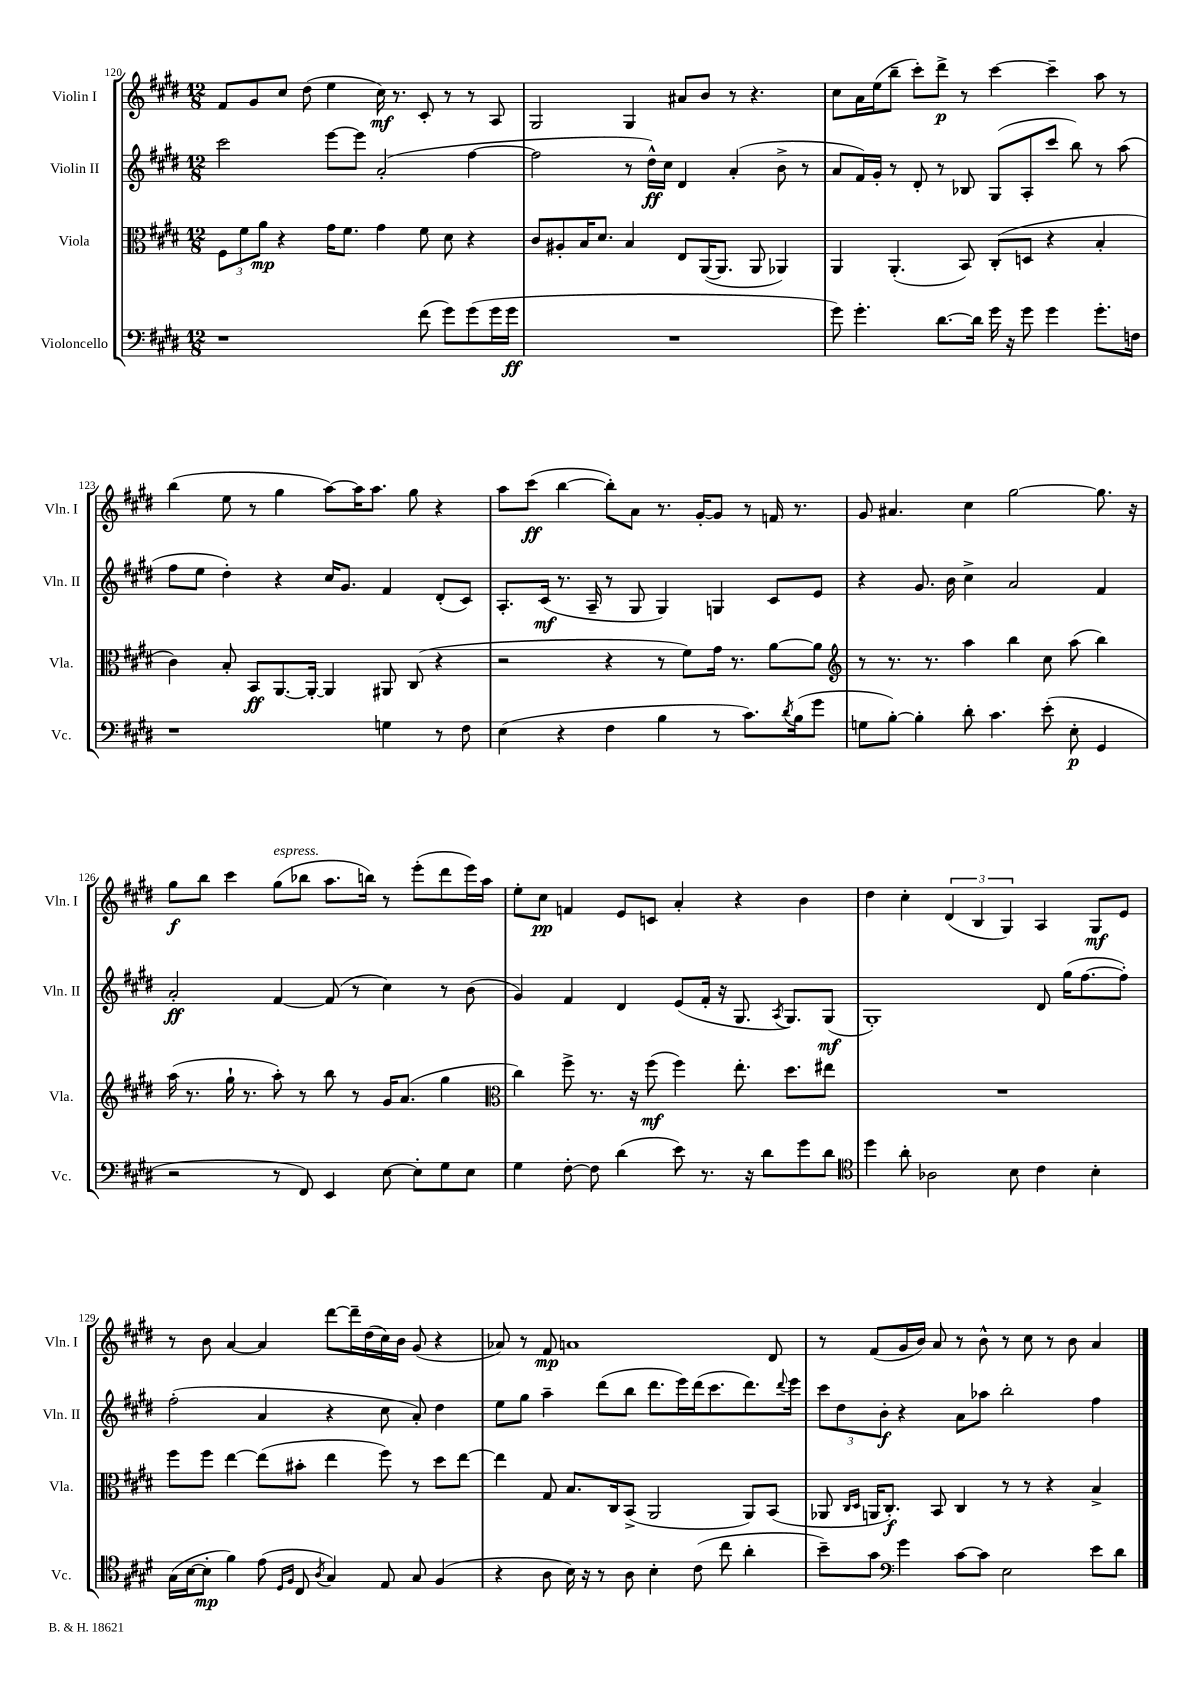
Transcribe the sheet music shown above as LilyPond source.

<<
\new StaffGroup <<
\new Staff = "s0" \with { instrumentName = "Violin I" shortInstrumentName = "Vln. I" } {
    \clef treble \key e \major \numericTimeSignature \time 12/8
    fis'8 gis'8 cis''8 dis''8( e''4 cis''16\mf) r8. cis'8-. r8 r8 a8 |
    gis2 gis4 ais'8 b'8 r8 r4. |
    cis''8 a'16 e''16( b''8-- cis'''8-.) dis'''8->\p r8 cis'''4~ cis'''4-- a''8 r8 |
    b''4( e''8 r8 gis''4 a''8~) a''16 a''8. gis''8 r4 |
    a''8 cis'''8\ff( b''4~ b''8-.) a'8 r8. gis'16~-. gis'8 r8 f'16 r8. |
    gis'8 ais'4. cis''4 gis''2~ gis''8. r16 |
    gis''8\f b''8 cis'''4 gis''8^\markup { \italic "espress." }( bes''8 a''8. b''16) r8 e'''8-.( dis'''8 e'''16) a''16 |
    e''8-. cis''8\pp f'4 e'8 c'8 a'4-. r4 b'4 |
    dis''4 cis''4-. \tuplet 3/2 { dis'4( b4 gis4) } a4 gis8\mf e'8 |
    r8 b'8 a'4~ a'4 dis'''8~ dis'''16-- dis''16( cis''16) b'16 gis'8( r4 |
    aes'8) r8 fis'8\mp a'1 dis'8 |
    r8 fis'8( gis'16 b'16) a'8 r8 b'8-^ r8 cis''8 r8 b'8 a'4 \bar "|." |
}
\new Staff = "s1" \with { instrumentName = "Violin II" shortInstrumentName = "Vln. II" } {
    \clef treble \key e \major \numericTimeSignature \time 12/8
    cis'''2 e'''8~ e'''8 a'2-.( fis''4~ |
    fis''2 r8 dis''16-^\ff) cis''16 dis'4 a'4-.( b'8-> r8 |
    a'8 fis'16) gis'16-. r8 dis'8-. r8 bes8 gis8( a8-. cis'''8 b''8) r8 a''8( |
    fis''8 e''8 dis''4-.) r4 cis''16 gis'8. fis'4 dis'8-.( cis'8) |
    a8.-. cis'16\mf( r8. a16-- r8 gis8 gis4) g4 cis'8 e'8 |
    r4 gis'8. b'16 cis''4-> a'2 fis'4 |
    a'2-.\ff fis'4~ fis'8( r8 cis''4) r8 b'8( |
    gis'4) fis'4 dis'4 e'8( fis'16-. r16 gis8. \acciaccatura { a8 } gis8.) gis8\mf( |
    gis1-.) dis'8 gis''16( fis''8.~ fis''8-.) |
    fis''2-.( a'4 r4 cis''8 a'8-.) dis''4 |
    e''8 gis''8 a''4-- dis'''8( b''8 dis'''8. e'''16) dis'''16( cis'''8. dis'''8.) \appoggiatura { dis'''8 } e'''16 |
    \tuplet 3/2 { cis'''8 dis''8 b'8-.\f } r4 a'8 aes''8 b''2-. fis''4 \bar "|." |
}
\new Staff = "s2" \with { instrumentName = "Viola" shortInstrumentName = "Vla." } {
    \clef alto \key e \major \numericTimeSignature \time 12/8
    \tuplet 3/2 { fis8 fis'8 a'8\mp } r4 gis'16 fis'8. gis'4 fis'8 dis'8 r4 |
    cis'8 ais8-. b16 dis'8. b4 e8 a,16~( a,8. a,8 aes,4) |
    a,4 a,4.-.( b,8) cis8-.( d8 r4 b4-. |
    cis'4) b8-. b,8\ff a,8.~ a,16~-. a,4 ais,8 cis8( r4 |
    r2 r4 r8 fis'8) gis'16 r8. a'8~ a'8 |
    \clef treble r8 r8. r8. a''4 b''4 cis''8 a''8( b''4) |
    a''16( r8. gis''16-! r8. a''8-.) r8 b''8 r8 gis'16 a'8.( gis''4 |
    \clef alto cis''4) fis''8-> r8. r16 fis''8\mf( fis''4) e''8.-. dis''8. eis''8 |
    R1. |
    fis''8 fis''8 e''4~ e''8( bis'8-. e''4 fis''8) r8 dis''8 e''8~ |
    e''4 gis8 b8. cis16 b,8->( a,2 a,8) b,8( |
    aes,8 \grace { cis16 dis16 } a,16 cis8.-.\f) b,8 cis4 r8 r8 r4 b4-> \bar "|." |
}
\new Staff = "s3" \with { instrumentName = "Violoncello" shortInstrumentName = "Vc." } {
    \clef bass \key e \major \numericTimeSignature \time 12/8
    r1 fis'8( gis'8) gis'8( gis'16 gis'16\ff |
    R1. |
    gis'8) gis'4.-. dis'8.~ dis'16 gis'16 r16 gis'8 gis'4 gis'8.-. f16 |
    r1 g4 r8 fis8 |
    e4( r4 fis4 b4 r8 cis'8.) \acciaccatura { dis'8 } b16( gis'8 |
    g8 b8~-.) b4-. dis'8-. cis'4. e'8-.( e8-.\p gis,4 |
    r2 r8 fis,8) e,4 e8~ e8-. gis8 e8 |
    gis4 fis8~-. fis8 dis'4( e'8) r8. r16 dis'8 gis'8 dis'8 |
    \clef tenor dis''4 a'8-. aes2 b8 cis'4 b4-. |
    gis16( b16~ b8-.\mp fis'4) e'8( \grace { dis16 fis16 } cis8 \acciaccatura { a8 } gis4) e8 gis8 fis4( |
    r4 a8 b16) r16 r8 a8 b4-. cis'8( cis''8 a'4-. |
    b'8--) gis'8 \clef bass gis'4 cis'8~ cis'8 e2 e'8 dis'8 \bar "|." |
}
>>
>>
\layout { \context { \Score currentBarNumber = #120 } }
